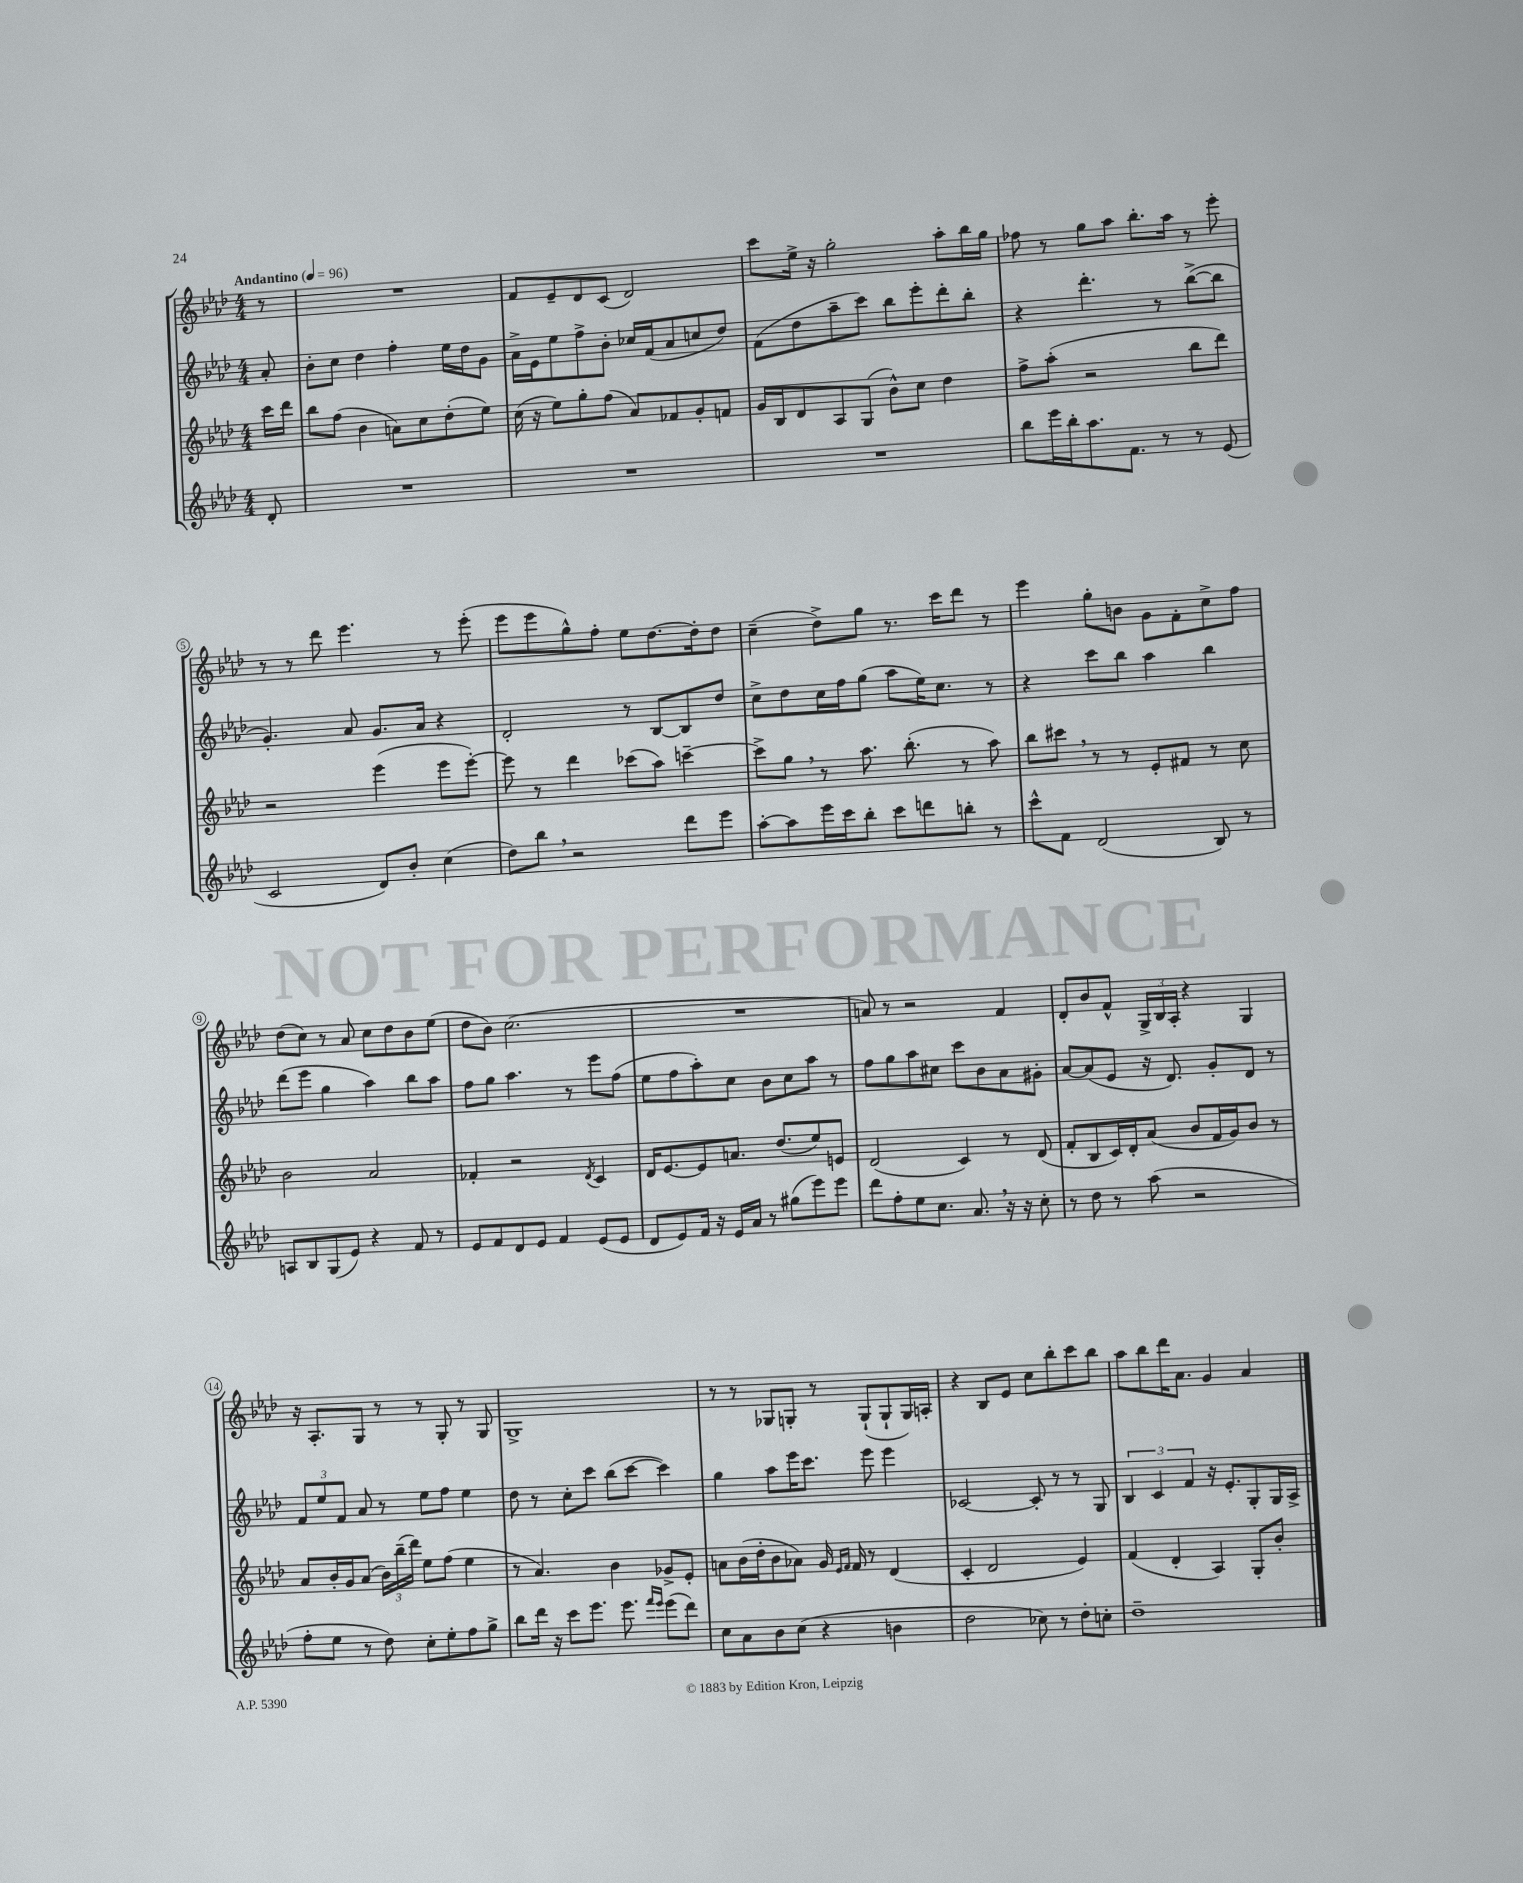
<<
\new StaffGroup <<
\new Staff = "s0" {
    \clef treble \key aes \major \numericTimeSignature \time 4/4 \partial 8 \tempo "Andantino" 4 = 96
    \autoBeamOff r8 |
    R1 |
    f'8[ ees'8-- des'8 c'8]( des'2) |
    c'''8[ ees''16]-> r16 g''2-. aes''8[-. bes''16 g''16] |
    fes''8 r8 g''8[ aes''8] bes''8.[-. aes''16] r8 ees'''8-. |
    r8 r8 des'''8 ees'''4. r8 ees'''8-.( |
    ees'''8[ ees'''8 g''8-^) f''8]-. ees''8[ des''8.~ des''16-. des''8] |
    c''4--( des''8[->) g''8] r8. c'''16[ des'''8] r8 |
    ees'''4 g''8[-. b'8] g'8[ f'8-. c''8-> f''8] |
    des''8[( c''8]) r8 aes'8 c''8[ des''8 bes'8 ees''8]( |
    des''8[ bes'8]) c''2.( |
    R1 |
    a'8) r8 r2 f'4 |
    des'8[-. bes'8 f'8]-^ \tuplet 3/2 { g16[-> bes16 aes16]-. } r4 g4 |
    r16 aes8.[-. g8] r8 r8 g8-. r8 g8 |
    g1-> |
    r8 r8 ges8[ g8]-. r8 g8[-!( g8-! g16) a16]-. |
    r4 bes8[ ees'8] c''8[ bes''8-. c'''8 bes''8] |
    aes''8[ bes''8 des'''16 aes'8.] g'4 aes'4 \bar "|." |
}
\new Staff = "s1" {
    \clef treble \key aes \major \numericTimeSignature \time 4/4 \partial 8
    \autoBeamOff aes'8-. |
    bes'8[-. c''8] des''4 f''4-. ees''16[ des''16 g'8] |
    aes'16[-> ees'16 ees''8 f''8-> bes'8]-. ces''16[ f'16( aes'8 c''8 des''8]) |
    f'8[( des''8 aes''8-- c'''8]) bes''8[ ees'''8-. des'''8-. bes''8]-. |
    r4 des'''4.-. r8 bes''8[~->( bes''8] |
    g'4.-.) aes'8 g'8.[ aes'16] r4 |
    des'2-. r8 bes8[~ bes8 des''8] |
    c''8[-> des''8 c''16 f''16 g''8]( aes''8[ ees''16) c''8.] r8 |
    r4 c'''8[ bes''8] aes''4 bes''4 |
    des'''8[( ees'''8] g''4 aes''4) bes''8[ aes''8] |
    f''8[ g''8] aes''4. r8 ees'''8[ f''8]( |
    ees''8[ f''8 aes''8-.) c''8] bes'8[ c''8 aes''8] r8 |
    f''8[ g''8 aes''8 cis''8] c'''8[ bes'8 aes'8 gis'8]-. |
    aes'8[~ aes'8( ees'8] r16 des'8.) g'8[-. des'8] r8 |
    \tuplet 3/2 { f'8[ ees''8 f'8] } aes'8 r8 ees''8[ f''8] ees''4 |
    des''8 r8 c''8[-. c'''8] bes''8[( c'''8]~ c'''4) |
    g''4 aes''8[ ees'''16 c'''8.] ees'''8 ees'''4 |
    ces'2~ ces'8-. r8 r8 g8 |
    \tuplet 3/2 { bes4 c'4 f'4 } r16 ees'8.[-. g8-. g16 aes16]-> \bar "|." |
}
\new Staff = "s2" {
    \clef treble \key aes \major \numericTimeSignature \time 4/4 \partial 8
    \autoBeamOff c'''16[ des'''16] |
    bes''8[ f''8]( bes'4 a'8[) c''8 des''8-.( ees''8]) |
    c''16( r16 ees''8[) g''8-. f''8]( aes'8[) fes'8 g'8-. f'8] |
    g'16[ bes16 des'8 aes8 g8]( bes'8[-^) c''8] des''4 |
    f''8[-> aes''8]-.( r2 bes''8[ des'''8]) |
    r2 ees'''4( ees'''8[ ees'''8]~-.) |
    ees'''8 r8 des'''4 ces'''8[( aes''8]) c'''4~-- |
    c'''8[-> g''8] \breathe r8 aes''8. bes''8.-.( r8 aes''8) |
    bes''8[ cis'''8] \breathe r8 r8 ees'8[-. fis'8] r8 c''8 |
    bes'2 aes'2 |
    fes'4-. r2 \acciaccatura { des'8 } c'4 |
    des'16[ ees'8.~ ees'8 a'8.] des''8.[( ees''8) e'8] |
    des'2( c'4) r8 des'8( |
    f'8[-. bes8 c'16) des'16-. aes'8]( bes'8[ f'16 g'16) bes'8] r8 |
    aes'8[ bes'16-. g'16 aes'8]( \tuplet 3/2 { bes'16[) bes''16--( des'''16]) } ees''8[ f''8]( ees''4 |
    r8 aes'4.) bes'4 ges'8[-> ees'8]-. |
    a'8[ bes'16( des''16-. bes'8 aes'8]) g'16 \grace { ees'16[ f'16] } f'16 r8 des'4( |
    c'4-. des'2 ees'4) |
    f'4( des'4-. aes4) g8[-. bes'8]-. \bar "|." |
}
\new Staff = "s3" {
    \clef treble \key aes \major \numericTimeSignature \time 4/4 \partial 8
    \autoBeamOff des'8-. |
    R1 |
    R1 |
    R1 |
    bes''8[ ees'''16 bes''16-. aes''8. f'8.] r8 r8 ees'8( |
    c'2 des'8[) bes'8]-. c''4( |
    des''8[) bes''8] \breathe r2 des'''8[ ees'''8] |
    aes''8[~-. aes''8 ees'''16 c'''16 bes''8]-. c'''8[ d'''8 b''8]-. r8 |
    c'''8[-^ f'8] des'2( bes8) r8 |
    a8[ bes8 g8( ees'8]) r4 f'8 r8 |
    ees'8[ f'8 des'8 ees'8] f'4 ees'8[( ees'8] |
    des'8[ ees'8) f'16] r16 ees'16[ aes'16] r8 gis''8[( ees'''8) ees'''8] |
    des'''8[ f''8-. ees''8 c''8.] aes'8. \breathe r16 r16 c''8-. |
    r8 des''8 r8 aes''8( r2 |
    f''8[-. ees''8] r8 des''8) c''8[-. ees''8-. f''8 g''8]-> |
    bes''8[ des'''16] r16 c'''8[ ees'''8.] ees'''8. \grace { f'''16[ ees'''16] } ees'''8[( des'''8]) |
    c''8[ aes'8 bes'8 c''8]( r4 b'4 |
    des''2 ces''8) r8 des''8[-. c''8]-. |
    des''1-- \bar "|." |
}
>>
>>
\layout { \context { \Score \override BarNumber.stencil = #(make-stencil-circler 0.1 0.3 ly:text-interface::print) } }
